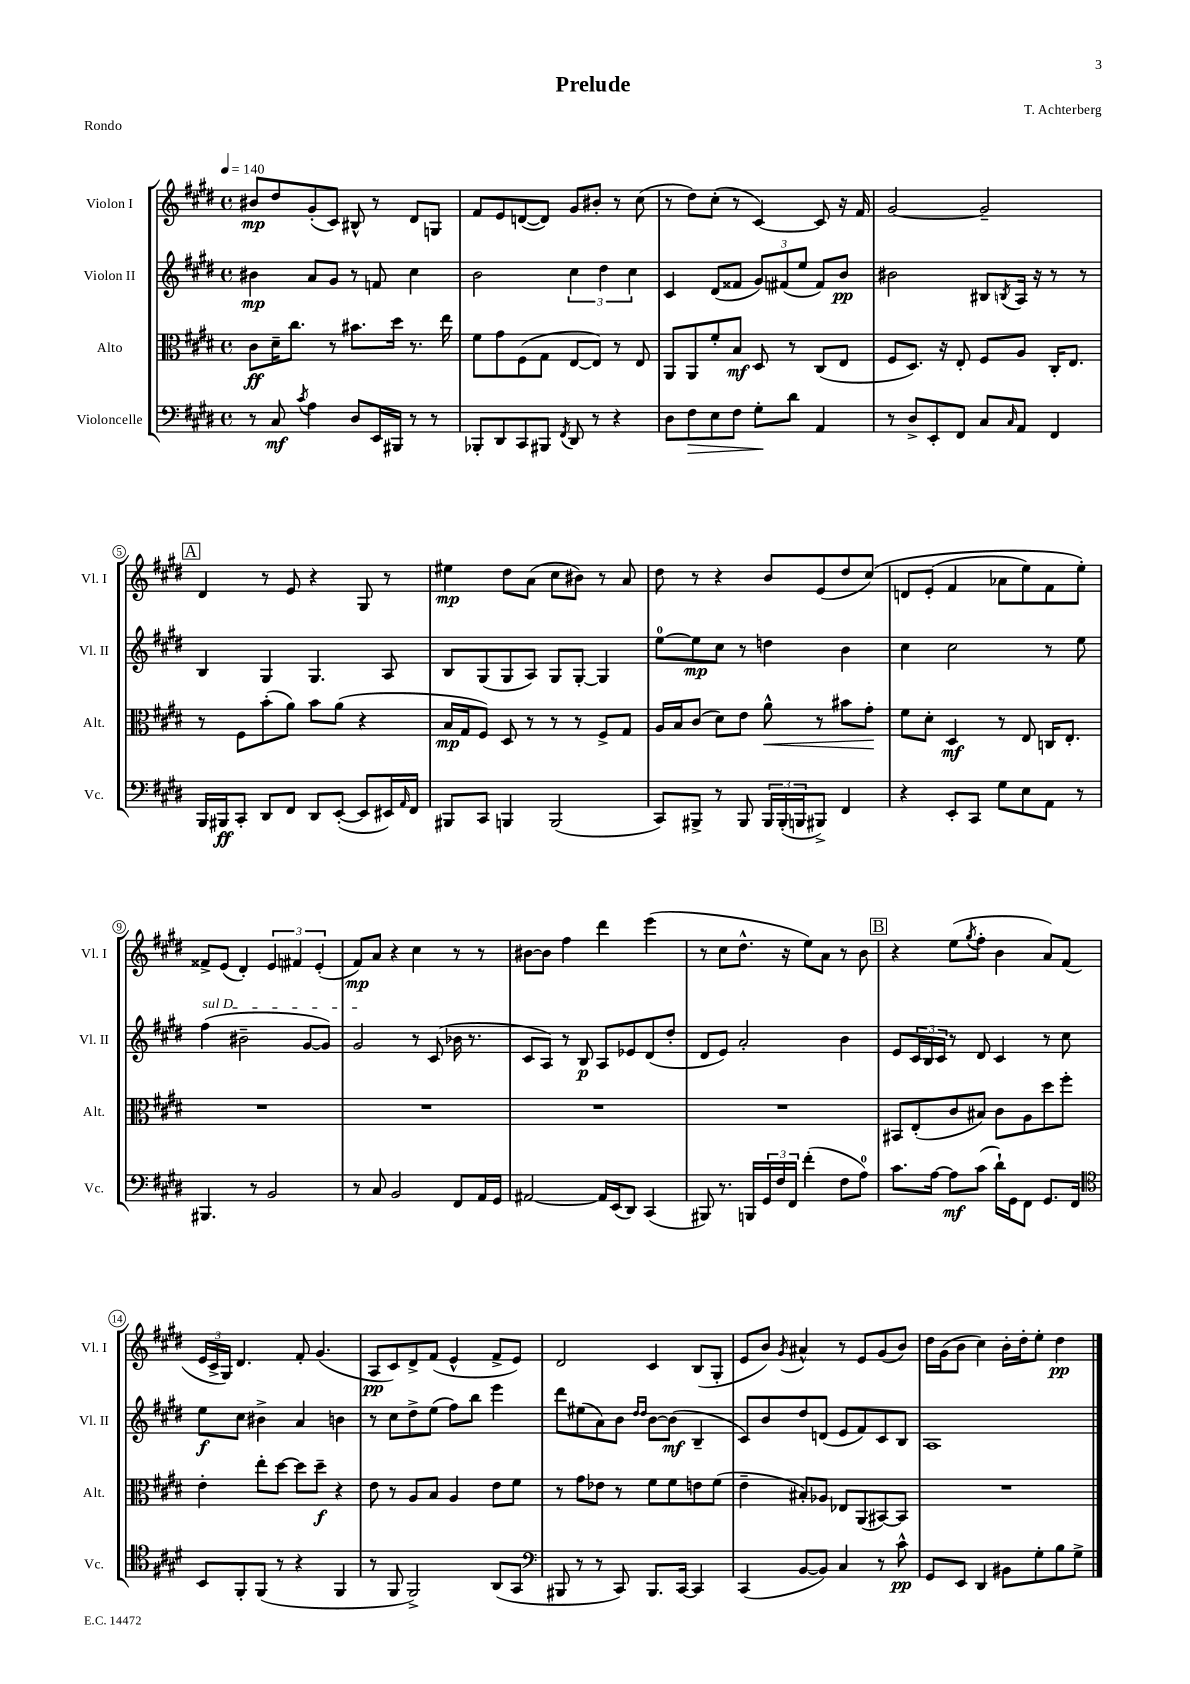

**kern	**kern	**kern	**kern
*staff4	*staff3	*staff2	*staff1
*clefF4	*clefC3	*clefG2	*clefG2
*k[f#c#g#d#]	*k[f#c#g#d#]	*k[f#c#g#d#]	*k[f#c#g#d#]
*M4/4	*M4/4	*M4/4	*M4/4
*met(c)	*met(c)	*met(c)	*met(c)
*MM140	*MM140	*MM140	*MM140
8r	8c#	4b#	8b#
8C#	16d#~	.	8dd#
.	8.cc#	.	.
8qc#	.	.	.
4A	.	8a	(8g#'
.	8r	8g#	8c#)
8D#	8.b#	8r	8B#^^
16EE	.	8f	8r
16BBB#	16dd#	.	.
8r	8.r	4cc#	8d#
8r	.	.	8G
.	16ee	.	.
=	=	=	=
8BBB-'	8f#	2b	8f#
8DD#	8g#	.	8e
8CC#	(8F#	.	([8d
8BBB#	8G#	.	8d])
8qFF#	.	.	.
8DD#	[8E	6cc#	8g#
8r	8E])	.	8b#'
.	.	6dd#	.
4r	8r	.	8r
.	.	6cc#	.
.	8E	.	(8cc#
=	=	=	=
8D#	8AA	4c#	8r
8F#	8AA	.	8dd#)
8E	8f#'	(8d#	(8cc#'
8F#	8B	8f##	8r
8G#'	8D#	12g#)	[4c#)
.	.	(12f#	.
8d#	8r	.	.
.	.	12ee	.
4AA	(8C#	8f#)	8c#]
.	8E	8b	16r
.	.	.	16f#
=	=	=	=
8r	8F#	2b#	[2g#
8D#^	8.D#)	.	.
8EE'	.	.	.
.	16r	.	.
8FF#	8E'	.	.
8C#	8F#	8B#	2g#~]
16qqC#	.	8qB	.
8AA	8A	16A	.
.	.	16r	.
4FF#	16C#'	8r	.
.	8.E	.	.
.	.	8r	.
=	=	=	=
16BBB	8r	4B	4d#
16BBB#	.	.	.
8CC#'	8F#	.	.
8DD#	(8b'	4G#	8r
8FF#	8a)	.	8e
8DD#	8b	4.G#	4r
([8EE'	(8a	.	.
8EE]	4r	.	8G#
16EE#)	.	8A	8r
16qqAA	.	.	.
16FF#	.	.	.
=	=	=	=
8BBB#	16B	8B	4ee#
.	16G#	.	.
8CC#	8F#)	(8G#	.
4BBB	8D#	8G#	8dd#
.	8r	8A)	(8a
(2BBB	8r	8G#	8cc#
.	8r	[8G#'	8b#)
.	8F#^	4G#]	8r
.	8G#	.	8a
=	=	=	=
8CC#)	16A	[8ee	8dd#
.	16B	.	.
8BBB#^	(8c#	8ee]	8r
8r	8d#)	8cc#	4r
8BBB#	8e	8r	.
24BBB#	8a^^	4dd	8b
(24BBB#'	.	.	.
24BBB	.	.	.
8BBB#^)	8r	.	(8e
4FF#	8b#	4b	8dd#
.	8g#'	.	&(8cc#)
=	=	=	=
4r	8f#	4cc#	8d
.	8d#'	.	(8e'
8EE'	4D#	2cc#	4f#
8CC#	.	.	.
8G#	8r	.	8a-
8E	8E	.	8ee)
8AA	16C	8r	8f#
.	8.E'	.	.
8r	.	8ee	8ee'&)
=	=	=	=
4.BBB#	1r	(4ff#	8f##^
.	.	.	(8e
.	.	2b#~	4d#')
8r	.	.	.
2BB	.	.	6e
.	.	.	6f#
.	.	[8g#	.
.	.	.	(6e'
.	.	8g#])	.
=	=	=	=
8r	1r	2g#	8f#)
8C#	.	.	8a
2BB	.	.	4r
.	.	8r	4cc#
.	.	(8c#	.
8FF#	.	16b-	8r
.	.	8.r	.
16AA	.	.	8r
16GG#	.	.	.
=	=	=	=
[2AA#	1r	8c#	[8b#
.	.	8A)	8b#]
.	.	8r	4ff#
.	.	8B	.
16AA#]	.	8A	4ddd#
(16EE	.	.	.
8DD#)	.	8e-	.
(4CC#	.	(8d#	(4eee
.	.	8dd#'	.
=	=	=	=
8BBB#)	1r	8d#	8r
8.r	.	8e)	8cc#
.	.	2a'	8.dd#^^
16BBB	.	.	.
24GG#	.	.	.
24F#	.	.	.
.	.	.	16r
24FF#	.	.	.
(4f#'	.	.	8ee)
.	.	.	8a
8F#	.	4b	8r
8A)	.	.	8b
=	=	=	=
8.c#	8BB#	8e	4r
.	(8E'	24c#	.
.	.	24B	.
[16A	.	.	.
.	.	24c#	.
8A]	8c#	8r	(8ee
.	.	.	8qgg#
(8c#	8B#)	8d#	8ff#'
16d#`)	8c#	4c#	4b
16GG#	.	.	.
8FF#	8A	.	.
8.GG#	8dd#	8r	8a)
.	8ff#'	8cc#	(8f#
16FF#	.	.	.
=	=	=	=
*clefC4	*	*	*
8BB	4e'	8ee	24e
.	.	.	24c#^
.	.	.	24G#)
8FF#'	.	8cc#	4.d#
(8FF#	8ee'	4b#^	.
8r	[8dd#	.	.
4r	8dd#]	4a	8f#'
.	8dd#~	.	(4.g#
4FF#	4r	4b	.
=	=	=	=
8r	8e	8r	8A
8FF#	8r	8cc#	8c#)
2FF#^)	8A	8dd#^	8d#^
.	8B	(8ee	(8f#
.	4A	8ff#)	4e^^
.	.	8bb	.
(8AA	8e	4eee	8f#^
8GG#	8f#	.	8e)
=	=	=	=
*clefF4	*	*	*
8BBB#	8r	8ddd#	2d#
8r	8g#	(8ee#	.
8r	8e-	8a)	.
8CC#)	8r	8b	.
.	.	16qqdd#	.
.	.	16qqdd#	.
8.BBB#	8f#	[8b	4c#
.	8f#	(8b]	.
[16CC#	.	.	.
4CC#]	8e	4B~	(8B
.	(8f#	.	8G#'
=	=	=	=
(4CC#	4e~	8c#)	8e
.	.	8b	8b)
.	.	.	8qg#
[8BB	8B#')	8dd#	4a#^^
8BB])	8A-	(8d	.
4C#	8E-	8e	8r
.	(8AA	8f#)	8e
8r	[8BB#)	8c#	(8g#
8c#^^	8BB#]	8B	8b)
=	=	=	=
8GG#	1r	1A	16dd#
.	.	.	(16g#
8EE	.	.	8b
4DD#	.	.	4cc#)
8BB#	.	.	16b'
.	.	.	16dd#'
8G#'	.	.	8ee'
8B	.	.	4dd#
8G#^	.	.	.
==	==	==	==
*-	*-	*-	*-
